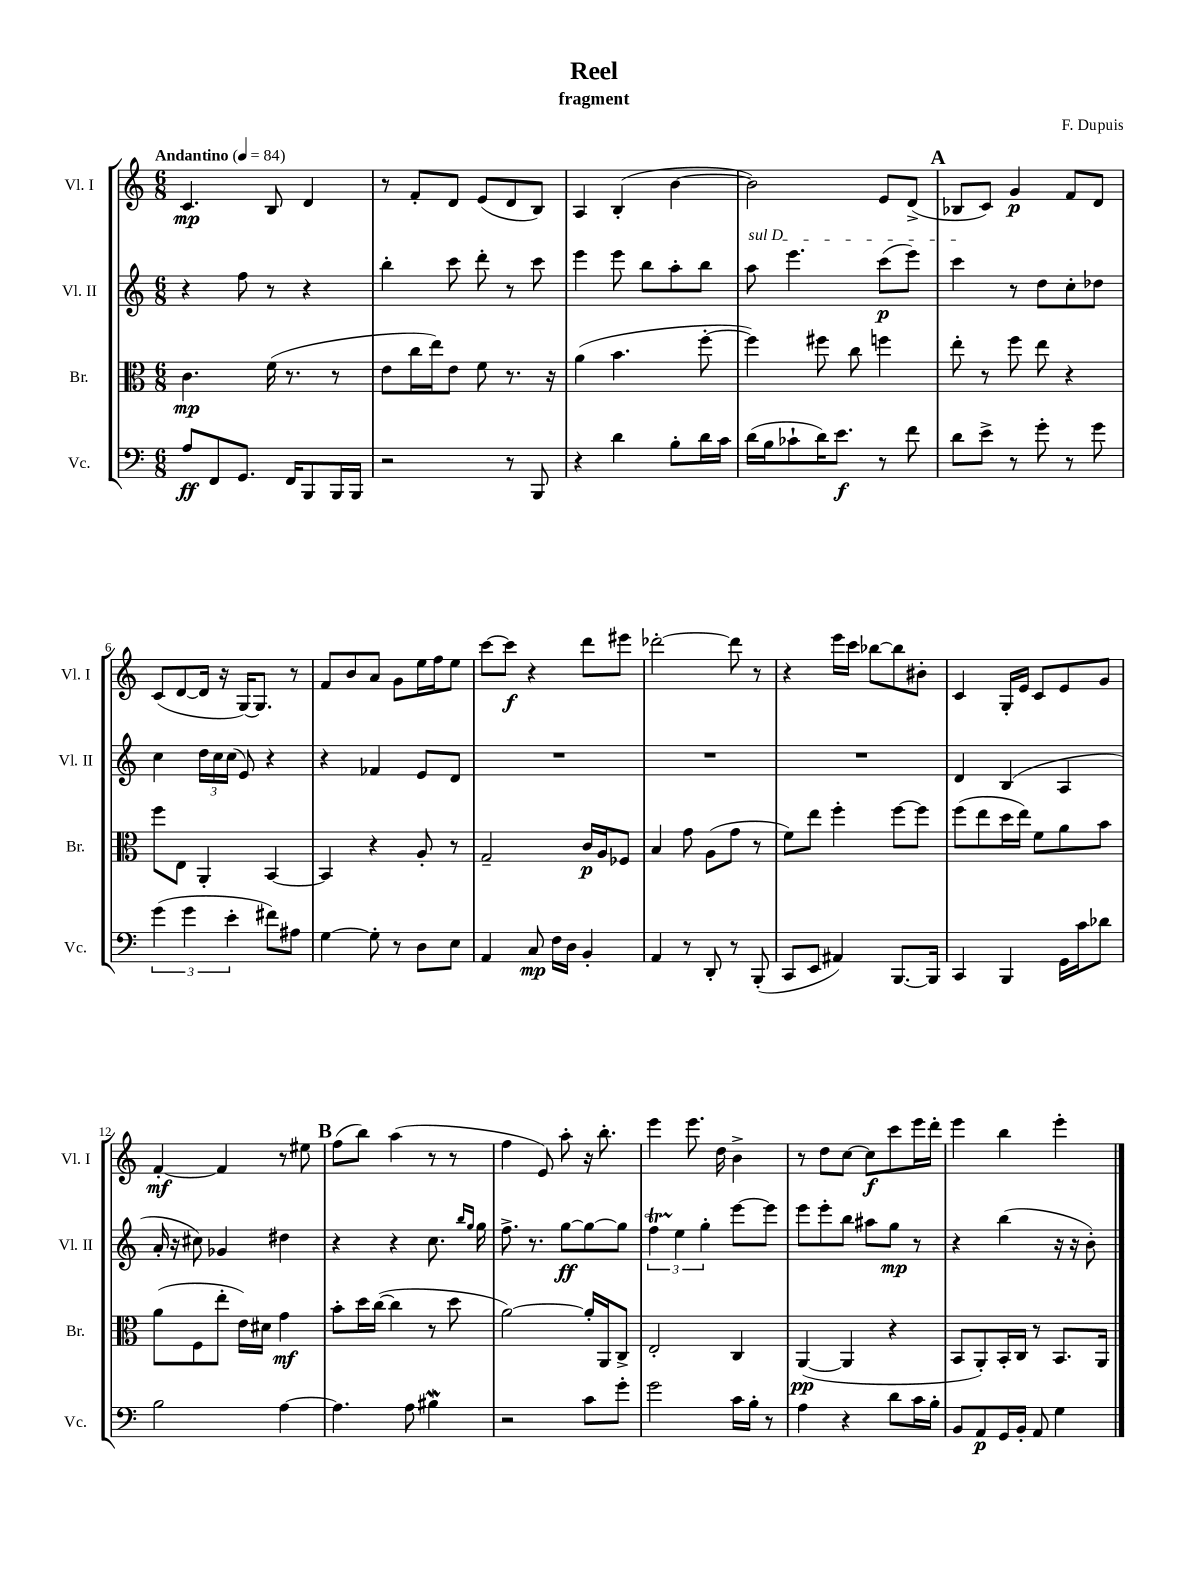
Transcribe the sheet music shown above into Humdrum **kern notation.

**kern	**dynam	**kern	**dynam	**kern	**dynam	**kern	**dynam
*part4	*part4	*part3	*part3	*part2	*part2	*part1	*part1
*staff4	*staff4	*staff3	*staff3	*staff2	*staff2	*staff1	*staff1
*I"Vc.	*	*I"Br.	*	*I"Vl. II	*	*I"Vl. I	*
*I'Vc.	*	*I'Br.	*	*I'Vl. II	*	*I'Vl. I	*
*clefF4	*	*clefC3	*	*clefG2	*	*clefG2	*
*k[]	*	*k[]	*	*k[]	*	*k[]	*
*M6/8	*	*M6/8	*	*M6/8	*	*M6/8	*
*MM84	*	*MM84	*	*MM84	*	*MM84	*
=1	=1	=1	=1	=1	=1	=1	=1
!	!	!	!	!	!	!LO:TX:a:B:t=Andantino	!
8A/L	ff	4.c\	mp	4r	.	4.c/	mp
8FF/	.	.	.	.	.	.	.
8.GG/J	.	.	.	8ff\	.	.	.
.	.	(16f\	.	8r	.	8B/	.
16FF/KL	.	8.r	.	.	.	.	.
8BBB/	.	.	.	4r	.	4d/	.
16BBB/L	.	8r	.	.	.	.	.
16BBB/JJ	.	.	.	.	.	.	.
=2	=2	=2	=2	=2	=2	=2	=2
2r	.	8e\L	.	4bb'\	.	8r	.
.	.	16cc\L	.	.	.	8f'/L	.
.	.	16ee\J)	.	.	.	.	.
.	.	8e\J	.	8ccc\	.	8d/J	.
.	.	8f\	.	8ddd'\	.	(8e/L	.
8r	.	8.r	.	8r	.	8d/	.
8BBB/	.	.	.	8ccc\	.	8B/J)	.
.	.	16r	.	.	.	.	.
=3	=3	=3	=3	=3	=3	=3	=3
4r	.	(4a\	.	4eee\	.	4A/	.
4d\	.	4.b\	.	8eee\	.	(4B'/	.
.	.	.	.	8bb\L	.	.	.
8B'\L	.	.	.	8aa'\	.	[4b\	.
16d\L	.	[8ff'\	.	8bb\J	.	.	.
16c\JJ	.	.	.	.	.	.	.
=4	=4	=4	=4	=4	=4	=4	=4
!	!	!	!	!LO:TX:a:i:t=sul D	!	!	!
(16d\LL	.	4ff\])	.	8aa\	.	2b\])	.
16B\J	.	.	.	.	.	.	.
8c-X`\	.	.	.	4.eee\	.	.	.
16d\K)	.	8ff#X\	.	.	.	.	.
8.e\J	f	.	.	.	.	.	.
.	.	8cc\	.	.	.	.	.
8r	.	4ffn\	.	(8ccc\L	p	8e/L	.
8f\	.	.	.	8eee\J)	.	(8d^/J	.
!!LO:REH:place=s1:t=A
=5	=5	=5	=5	=5	=5	=5	=5
8d\L	.	8ee'\	.	4ccc\	.	8B-X/L	.
8e^\J	.	8r	.	.	.	8c/J)	.
8r	.	8ff\	.	8r	.	4g/	p
8g'\	.	8ee\	.	8dd\L	.	.	.
8r	.	4r	.	8cc'\	.	8f/L	.
8g\	.	.	.	8dd-X\J	.	8d/J	.
!!LO:LB:g=z
=6	=6	=6	=6	=6	=6	=6	=6
(6g\	.	8ff\L	.	4cc\	.	(8c/L	.
.	.	8E\J	.	.	.	[8d/	.
6g\	.	.	.	.	.	.	.
.	.	4AA'/	.	24dd\LL	.	16d/Jk]	.
.	.	.	.	24cc\	.	.	.
.	.	.	.	.	.	16r	.
6e'\	.	.	.	(24cc\JJ	.	.	.
.	.	.	.	8e/)	.	[16G/KL)	.
.	.	.	.	.	.	8.G/J]	.
8f#X\L)	.	[4BB/	.	4r	.	.	.
8A#X\J	.	.	.	.	.	8r	.
=7	=7	=7	=7	=7	=7	=7	=7
[4G\	.	4BB/]	.	4r	.	8f/L	.
.	.	.	.	.	.	8b/	.
8G'\]	.	4r	.	4f-X/	.	8a/J	.
8r	.	.	.	.	.	8g\L	.
8D\L	.	8A'/	.	8e/L	.	16ee\L	.
.	.	.	.	.	.	16ff\J	.
8E\J	.	8r	.	8d/J	.	8ee\J	.
=8	=8	=8	=8	=8	=8	=8	=8
4AA/	.	2G~/	.	2.r	.	[8ccc\L	.
.	.	.	.	.	.	8ccc\J]	f
8C/	mp	.	.	.	.	4r	.
16F\LL	.	.	.	.	.	.	.
16D\JJ	.	.	.	.	.	.	.
4BB'/	.	16c/LL	p	.	.	8ddd\L	.
.	.	16A/J	.	.	.	.	.
.	.	8F-X/J	.	.	.	8eee#X\J	.
=9	=9	=9	=9	=9	=9	=9	=9
4AA/	.	4B/	.	2.r	.	[2ddd-X'\	.
8r	.	8g\	.	.	.	.	.
8DD'/	.	(8A\L	.	.	.	.	.
8r	.	8g\J	.	.	.	8ddd-\]	.
(8BBB'/	.	8r	.	.	.	8r	.
=10	=10	=10	=10	=10	=10	=10	=10
8CC/L	.	8f\L)	.	2.r	.	4r	.
8EE/J	.	8ee\J	.	.	.	.	.
4AA#X/)	.	4ff'\	.	.	.	16eee\LL	.
.	.	.	.	.	.	16ccc\JJ	.
.	.	.	.	.	.	[8bb-X\L	.
[8.BBB/L	.	[8ff\L	.	.	.	8bb-\]	.
.	.	8ff\J]	.	.	.	8b#X'\J	.
16BBB/Jk]	.	.	.	.	.	.	.
=11	=11	=11	=11	=11	=11	=11	=11
4CC/	.	(8ff\L	.	4d/	.	4c/	.
.	.	8ee\	.	.	.	.	.
4BBB/	.	16dd\L	.	(4B/	.	16G'/LL	.
.	.	16ee\JJ)	.	.	.	16e/JJ	.
.	.	8f\L	.	.	.	8c/L	.
16GG\LL	.	8a\	.	4A/	.	8e/	.
16c\J	.	.	.	.	.	.	.
8d-X\J	.	8b\J	.	.	.	8g/J	.
!!LO:LB:g=z
=12	=12	=12	=12	=12	=12	=12	=12
2B\	.	(8a\L	.	16a'/	.	[4f'/	mf
.	.	.	.	16r	.	.	.
.	.	8F\	.	8cc#X\)	.	.	.
.	.	8ee'\J	.	4g-X/	.	4f/]	.
.	.	16e\LL)	.	.	.	.	.
.	.	16d#X\JJ	.	.	.	.	.
[4A\	.	4g\	mf	4dd#X\	.	8r	.
.	.	.	.	.	.	8ee#X\	.
!!LO:REH:place=s1:t=B
=13	=13	=13	=13	=13	=13	=13	=13
4.A\]	.	8b'\L	.	4r	.	(8ff\L	.
.	.	16dd\L	.	.	.	8bb\J)	.
.	.	([16cc\JJ	.	.	.	.	.
.	.	4cc\]	.	4r	.	(4aa\	.
8A\	.	.	.	.	.	.	.
4B#XW\	.	8r	.	8.cc\	.	8r	.
.	.	8dd\	.	.	.	8r	.
.	.	.	.	16qqbb/LL	.	.	.
.	.	.	.	16qqgg/JJ	.	.	.
.	.	.	.	16gg\	.	.	.
=14	=14	=14	=14	=14	=14	=14	=14
2r	.	[2a\)	.	8.ff^\	.	4ff\	.
.	.	.	.	8.r	.	.	.
.	.	.	.	.	.	8e/)	.
.	.	.	.	[8gg\L	ff	8aa'\	.
8c\L	.	16a'/LL]	.	8gg\_	.	16r	.
.	.	16AA/J	.	.	.	8.bb'\	.
8g'\J	.	8C^/J	.	8gg\J]	.	.	.
=15	=15	=15	=15	=15	=15	=15	=15
2g\	.	2E'/	.	6ffT\	.	4eee\	.
.	.	.	.	6ee\	.	.	.
.	.	.	.	.	.	8.eee\	.
.	.	.	.	6gg'\	.	.	.
.	.	.	.	.	.	16dd\	.
16c\LL	.	4C/	.	[8eee\L	.	4b^\	.
16B'\JJ	.	.	.	.	.	.	.
8r	.	.	.	8eee\J]	.	.	.
=16	=16	=16	=16	=16	=16	=16	=16
4A\	.	([4AA/	pp	8eee\L	.	8r	.
.	.	.	.	8eee'\	.	8dd\L	.
4r	.	4AA/]	.	8bb\J	.	[8cc\J	.
.	.	.	.	8aa#X\L	.	8cc\L]	f
8d\L	.	4r	.	8gg\J	mp	8ccc\	.
16c\L	.	.	.	8r	.	16eee\L	.
16B'\JJ	.	.	.	.	.	16ddd'\JJ	.
=17	=17	=17	=17	=17	=17	=17	=17
8BB/L	.	8BB/L	.	4r	.	4eee\	.
8AA/	p	8AA'/)	.	.	.	.	.
16GG/L	.	16BB'/L	.	(4bb\	.	4bb\	.
16BB'/JJ	.	16C/JJ	.	.	.	.	.
8AA/	.	8r	.	.	.	.	.
4G\	.	8.BB/L	.	16r	.	4eee'\	.
.	.	.	.	16r	.	.	.
.	.	.	.	8b'\)	.	.	.
.	.	16AA/Jk	.	.	.	.	.
==	==	==	==	==	==	==	==
*-	*-	*-	*-	*-	*-	*-	*-
